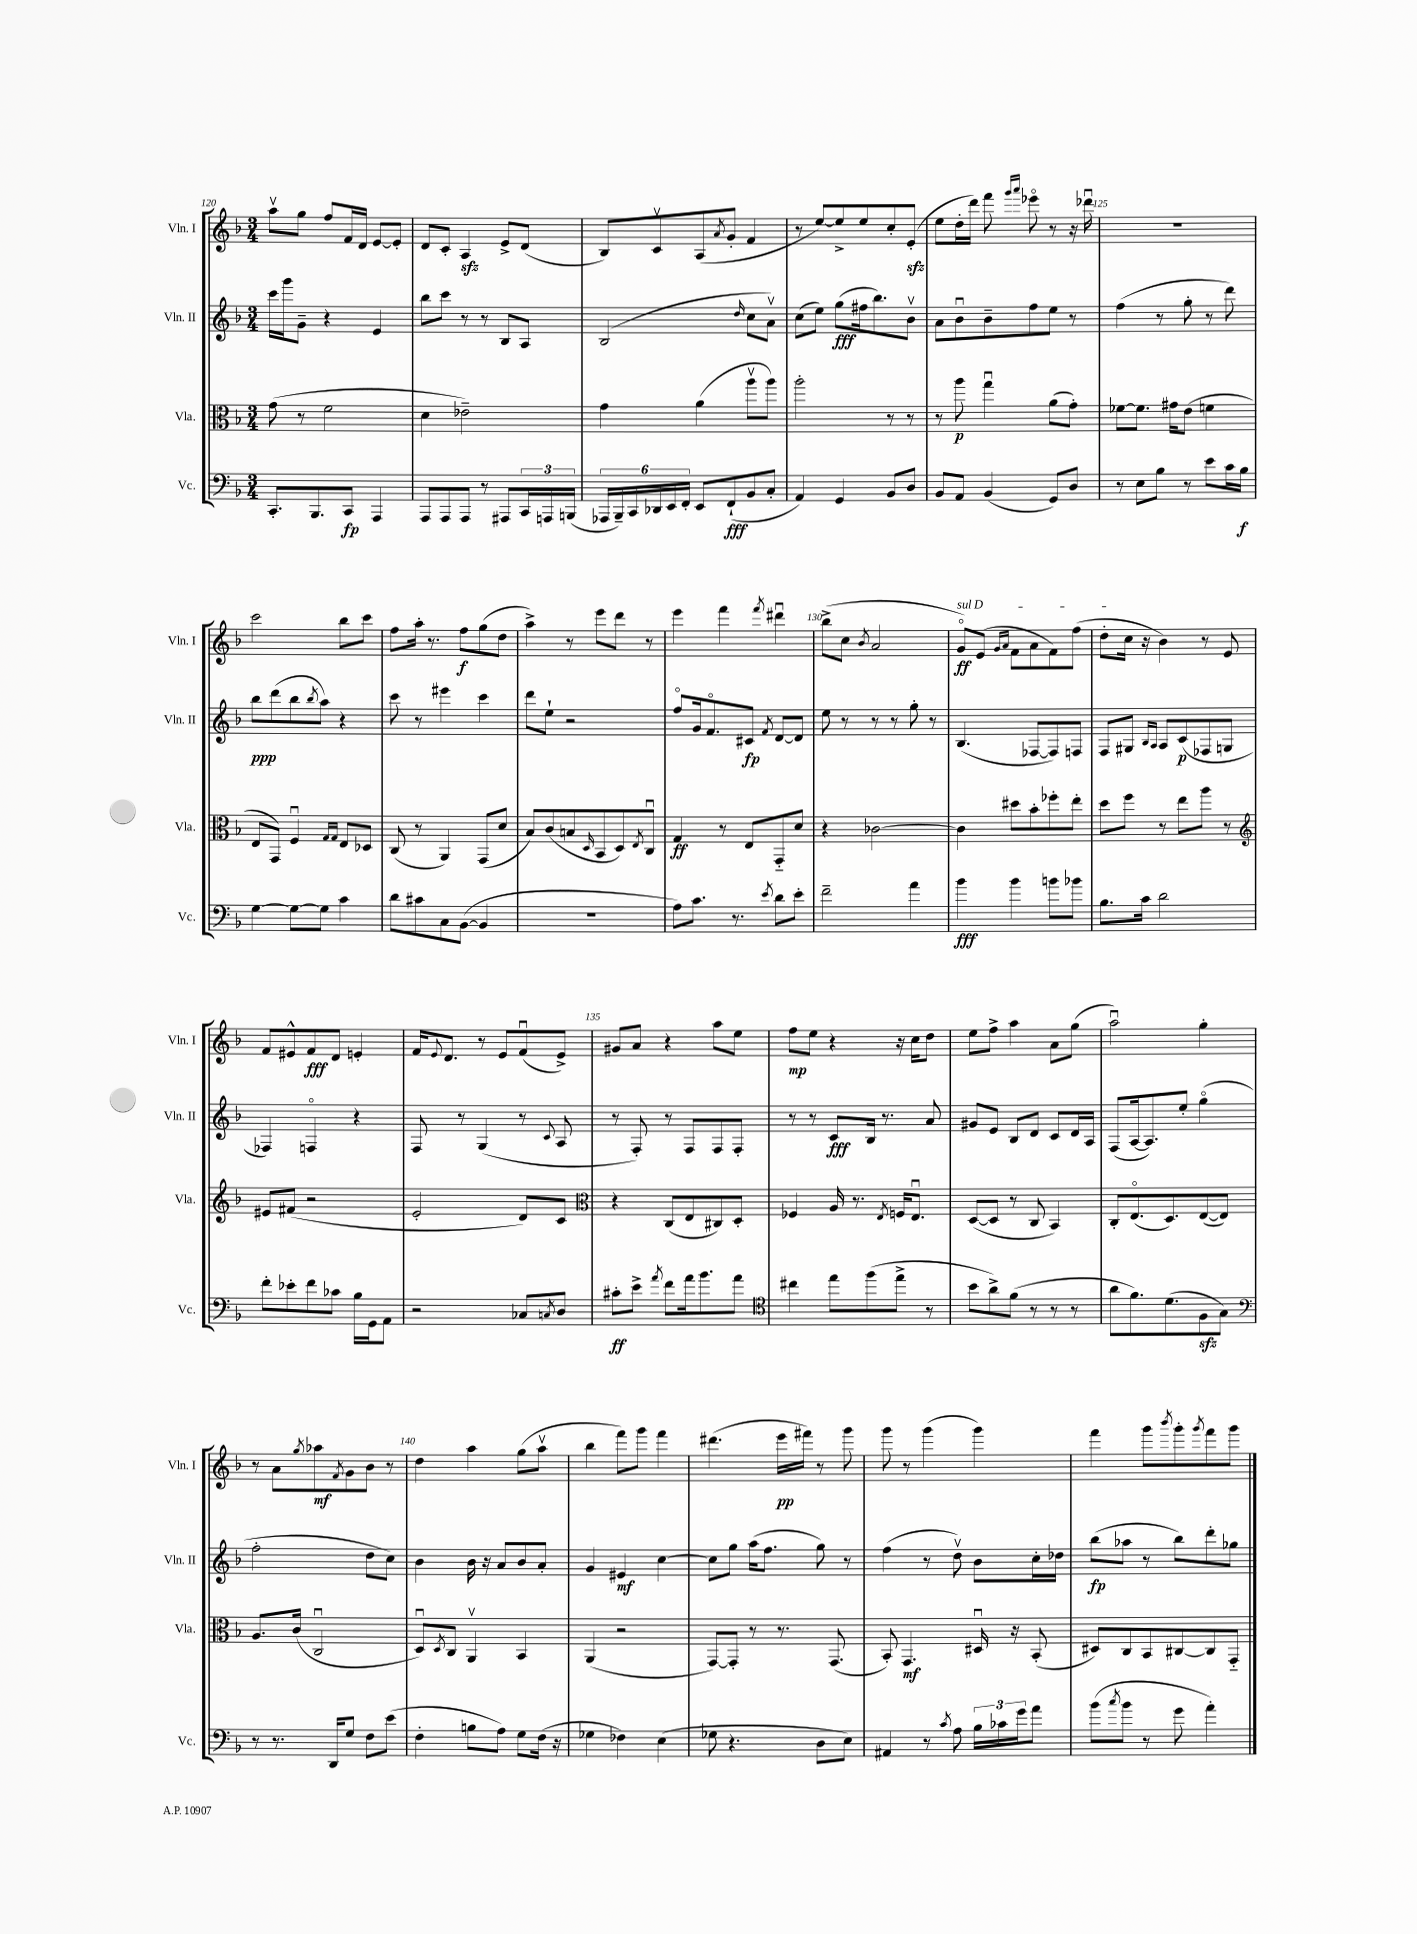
<<
\new StaffGroup <<
\new Staff = "s0" \with { instrumentName = "Vln. I" shortInstrumentName = "Vln. I" } {
    \clef treble \key f \major \numericTimeSignature \time 3/4
    a''8\upbow g''8 f''8 f'16 d'16 e'8~ e'8-. |
    d'8 c'8-. a4\sfz e'8-> d'8( |
    bes8) c'8\upbow a8( \acciaccatura { a'8 } g'8-. f'4 |
    r8 e''8~) e''8-> e''8 c''8-. e'8-.\sfz( |
    e''8 d''16-. d'''16) f'''8 \grace { g'''16 a'''16 } ees'''8\flageolet r8 r16 des'''16\downbow |
    R2. |
    c'''2 bes''8 c'''8 |
    f''8 a''16-. r8. f''8\f g''8( d''8 |
    a''4->) r8 e'''8 d'''8 r8 |
    e'''4 f'''4 \acciaccatura { f'''8 } dis'''4\downbow |
    bes''8->( c''8 \acciaccatura { bes'8 } a'2 |
    \once \override TextSpanner.bound-details.left.text = \markup { \italic "sul D" } g'8\flageolet\ff\startTextSpan) e'8( \grace { g'16 a'16 } f'8 a'8 f'8) f''8( |
    d''8-. c''16\stopTextSpan r16 bes'4) r8 e'8 |
    f'8 eis'8-^ f'8\fff d'8 e'4-. |
    f'16 \appoggiatura { e'8 } d'8. r8 e'8 f'8\downbow( e'8->) |
    gis'8 a'8 r4 a''8 e''8 |
    f''8\mp e''8 r4 r16 c''16 d''8 |
    e''8 f''8-> a''4 a'8 g''8( |
    a''2\downbow) g''4-. |
    r8 a'8 \acciaccatura { g''8 } aes''8\mf \acciaccatura { f'8 } g'8 bes'8 r8 |
    d''4 a''4 g''8( a''8\upbow |
    bes''4 f'''8) g'''8 f'''4 |
    dis'''4.( e'''16\pp fis'''16) r8 g'''8 |
    g'''8 r8 g'''4( g'''4) |
    f'''4 g'''8 \acciaccatura { bes'''8 } g'''8-. \acciaccatura { g'''8 } f'''8 g'''8 \bar "|." |
}
\new Staff = "s1" \with { instrumentName = "Vln. II" shortInstrumentName = "Vln. II" } {
    \clef treble \key f \major \numericTimeSignature \time 3/4
    c'''16 g'''16 g'8-- r4 e'4 |
    bes''8 c'''8 r8 r8 bes8 a8 |
    bes2( \grace { d''16 } c''8 a'8\upbow) |
    c''8( e''8) g''8\fff( fis''16 bes''8.) bes'8\upbow |
    a'8 bes'8\downbow bes'8-- f''8 e''8 r8 |
    f''4( r8 g''8-. r8 d'''8) |
    bes''8\ppp d'''8( bes''8 \acciaccatura { bes''8 } a''8) r4 |
    c'''8 r8 eis'''4 c'''4 |
    d'''8 e''8-! r2 |
    f''8\flageolet g'16 f'8.\flageolet cis'8\fp \acciaccatura { f'8 } d'8~ d'8 |
    e''8 r8 r8 r8 g''8-. r8 |
    bes4.( fes8~ fes8) f8 |
    f8 gis8 \grace { bes16 a16 } a8 c'8\p( fes8 g8 |
    fes4) f4\flageolet r4 |
    f8 r8 g4( r8 \appoggiatura { c'8 } a8 |
    r8 f8-.) r8 f8 f8 f8-. |
    r8 r8 c'8\fff bes16 r8. a'8 |
    gis'8 e'8 bes8 d'8 c'8 d'16 a16 |
    f8( a16~ a8.) e''8-. g''4\flageolet( |
    f''2-. d''8 c''8) |
    bes'4 bes'16 r16 a'8 bes'8 a'8-. |
    g'4 eis'4\mf c''4~ |
    c''8 g''8 a''16( f''8. g''8) r8 |
    f''4( r8 d''8\upbow) bes'8 c''16-. des''16 |
    bes''8\fp( aes''8 r8 bes''8) d'''8-. ges''8 \bar "|." |
}
\new Staff = "s2" \with { instrumentName = "Vla." shortInstrumentName = "Vla." } {
    \clef alto \key f \major \numericTimeSignature \time 3/4
    g'8( r8 f'2 |
    d'4 ees'2--) |
    g'4 a'4( a''8\upbow a''8) |
    a''2-. r8 r8 |
    r8 a''8\p g''4\downbow a'8( g'8-.) |
    fes'8~ fes'8. gis'16 e'8( f'4 |
    e8 g,8) f4\downbow \grace { g16 g16 } e8 des8 |
    c8( r8 a,4) g,8( d'8 |
    bes8) c'8( b8 \grace { d16 } bes,8 d8) \acciaccatura { e8 } c8\downbow |
    g4\ff r8 e8 g,8-_ d'8 |
    r4 ces'2~ |
    ces'4 dis''8 bes'8-. fes''8-. e''8-. |
    d''8 f''8 r8 e''8 a''8 r8 |
    \clef treble eis'8 fis'8( r2 |
    e'2-. d'8) c'8 |
    \clef alto r4 c8( e8 cis8) d8-. |
    fes4 a16 r8. \acciaccatura { e8 } f16 e8.\downbow |
    d8~( d8 r8 c8 bes,4) |
    c8-. e8.\flageolet( d8.) e8~( e8) |
    a8. c'16( c2\downbow |
    d8\downbow) \acciaccatura { d8 } c8 a,4\upbow bes,4 |
    a,4( r2 |
    g,8~) g,8-. r8 r8. g,8.( |
    bes,8-.) g,4.\mf dis16\downbow r16 bes,8-.( |
    dis8) c8 bes,8 cis8~ cis8 g,8-_ \bar "|." |
}
\new Staff = "s3" \with { instrumentName = "Vc." shortInstrumentName = "Vc." } {
    \clef bass \key f \major \numericTimeSignature \time 3/4
    c,8.-. bes,,8. c,8\fp a,,4 |
    a,,8 a,,8 a,,8 r8 ais,,8 \tuplet 3/2 { c,16 a,,16 b,,16( } |
    \tuplet 6/4 { aes,,16 bes,,16--) c,16 des,16 e,16 f,16-. } e,8 f,8-!\fff( bes,8 c8-. |
    a,4) g,4 bes,8 d8 |
    bes,8 a,8 bes,4( g,8) d8 |
    r8 e8 bes8 r8 e'8 c'16 bes16\f |
    g4~ g8~ g8 c'4 |
    d'8 cis'8 c8 bes,8~( bes,4 |
    R2. |
    a8) c'8. r8. \acciaccatura { e'8 } d'8 e'8-. |
    f'2-- a'4 |
    bes'4\fff bes'4 b'8 bes'8 |
    bes8. c'16 d'2 |
    f'8-. ees'8-. f'8 ces'8 bes16 g,16 a,8 |
    r2 ces8 \acciaccatura { c8 } d8 |
    cis'8-.\ff e'8-> \acciaccatura { a'8 } f'8 a'16 bes'8. a'8 |
    \clef tenor cis''4 e''8 f''8( e''8-> r8 |
    bes'8 a'8->) f'8( r8 r8 r8 |
    a'8 f'8.) d'8.( f8\sfz g8) |
    \clef bass r8 r8. d,16 g8 f8 e'8( |
    f4-. b8 a8) g8 f16( r16 |
    ges4 fes4) e4( |
    ges8 r4. d8 e8) |
    ais,4 r8 \acciaccatura { c'8 } a8 \tuplet 3/2 { bes16 ces'16 g'16 } a'8 |
    bes'8( \acciaccatura { c''8 } bes'8 r8 g'8 a'4-.) \bar "|." |
}
>>
>>
\layout { \context { \Score currentBarNumber = #120 \override BarNumber.break-visibility = ##(#f #t #t) barNumberVisibility = #(every-nth-bar-number-visible 5) } }
